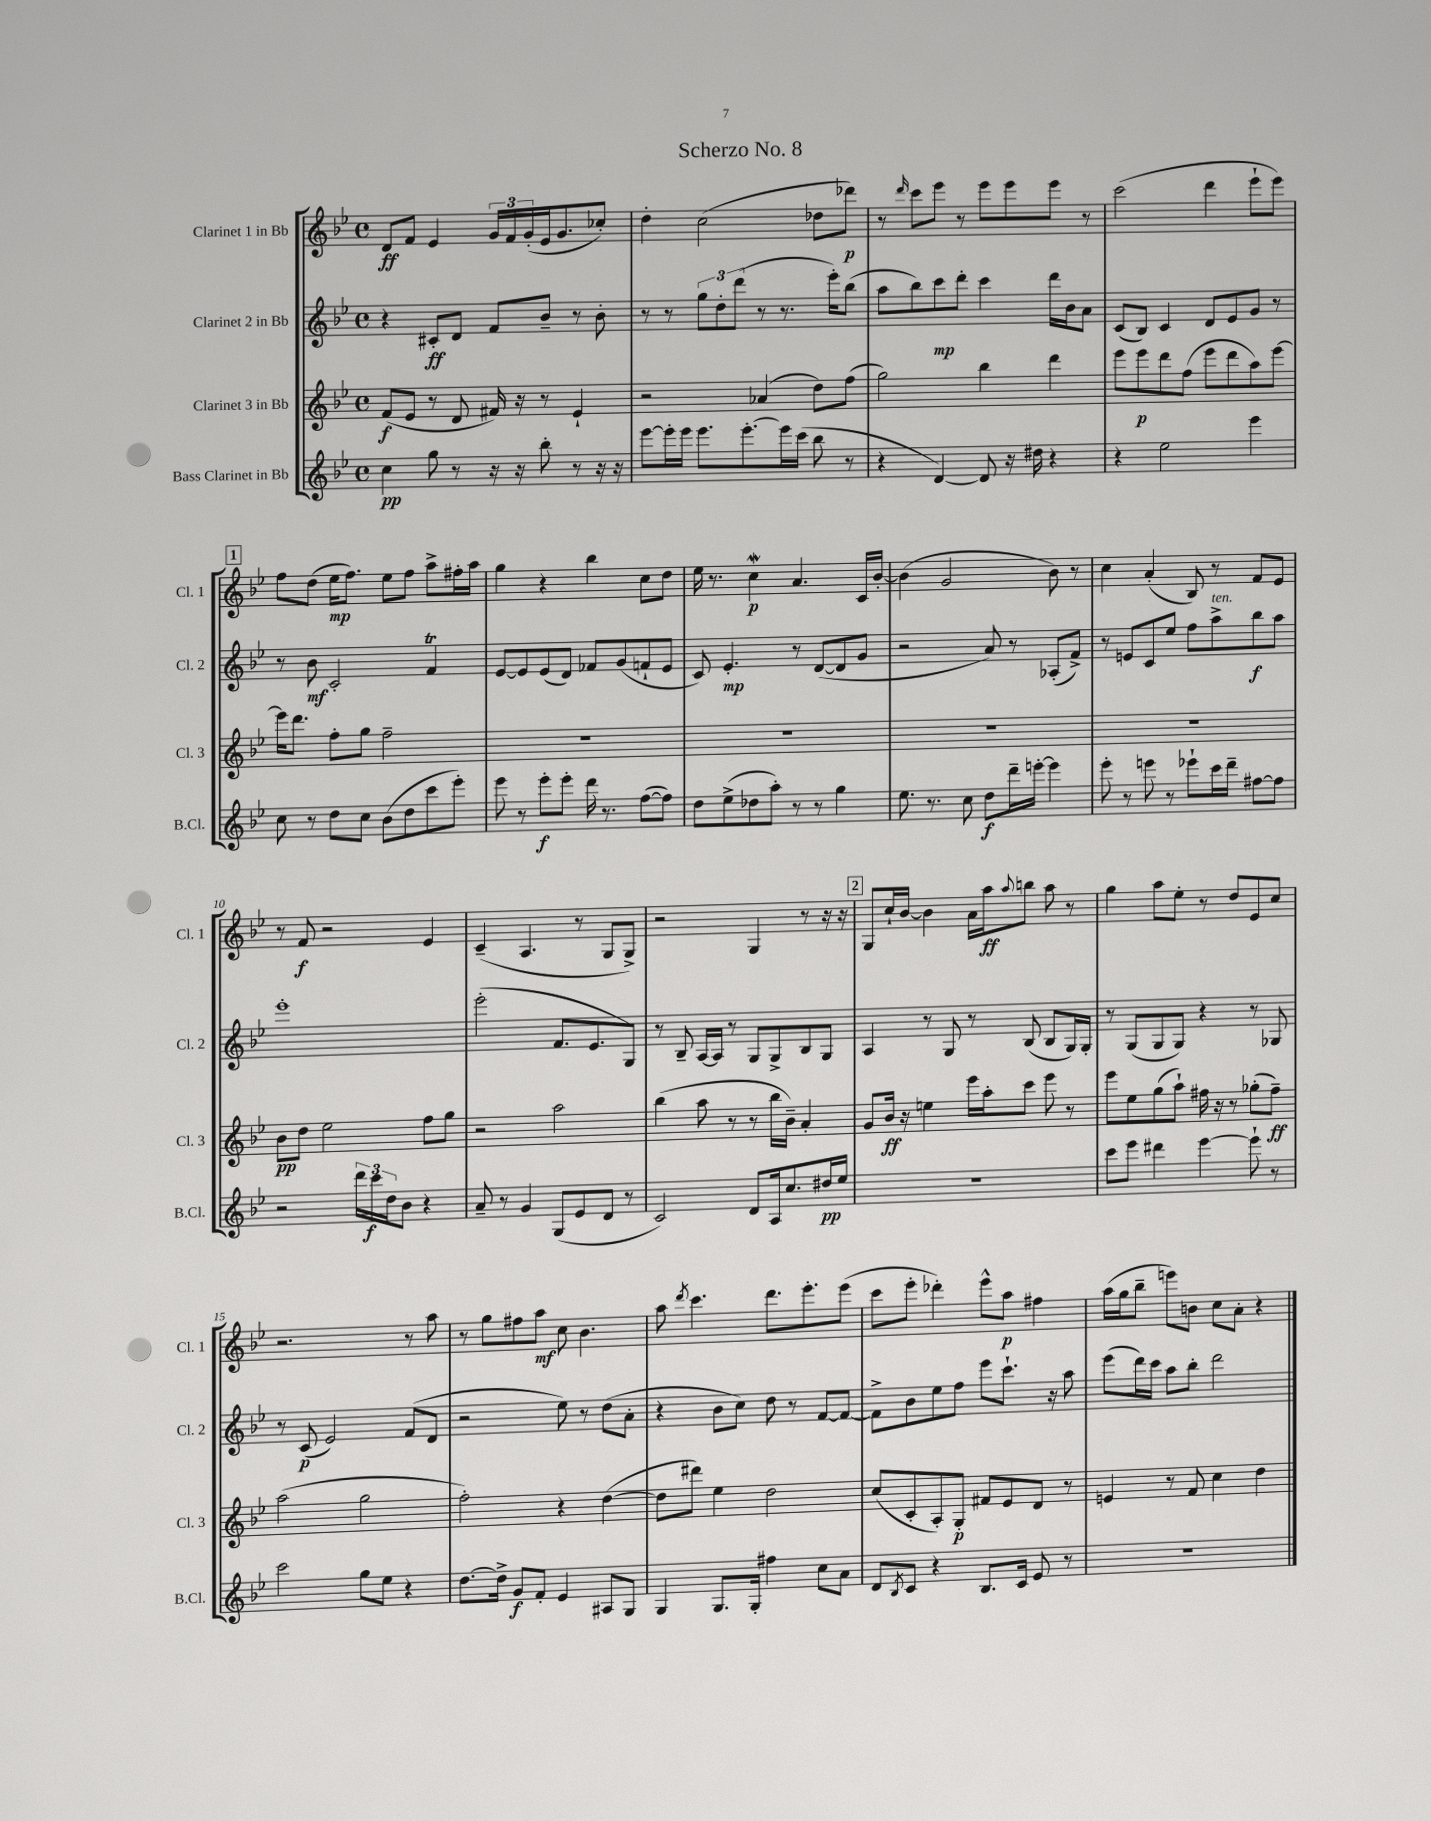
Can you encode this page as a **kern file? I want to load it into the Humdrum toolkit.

**kern	**dynam	**kern	**dynam	**kern	**dynam	**kern	**dynam
*part4	*part4	*part3	*part3	*part2	*part2	*part1	*part1
*staff4	*staff4	*staff3	*staff3	*staff2	*staff2	*staff1	*staff1
*I"Bass Clarinet in Bb	*	*I"Clarinet 3 in Bb	*	*I"Clarinet 2 in Bb	*	*I"Clarinet 1 in Bb	*
*I'B.Cl.	*	*I'Cl. 3	*	*I'Cl. 2	*	*I'Cl. 1	*
*clefG2	*	*clefG2	*	*clefG2	*	*clefG2	*
*k[b-e-]	*	*k[b-e-]	*	*k[b-e-]	*	*k[b-e-]	*
*M4/4	*	*M4/4	*	*M4/4	*	*M4/4	*
*met(c)	*	*met(c)	*	*met(c)	*	*met(c)	*
=1	=1	=1	=1	=1	=1	=1	=1
4cc\	pp	(8f/L	f	4r	.	8d/L	ff
.	.	8e-/J	.	.	.	8f/J	.
8gg\	.	8r	.	8c#X'/L	ff	4e-/	.
8r	.	8d/	.	8d/J	.	.	.
16r	.	16f#X/)	.	8f/L	.	24g/LL	.
.	.	.	.	.	.	24f/	.
16r	.	16r	.	.	.	.	.
.	.	.	.	.	.	(24g'/	.
8bb-'\	.	8r	.	8b-~/J	.	16e-/J	.
.	.	.	.	.	.	8.g/	.
8r	.	4e-`/	.	8r	.	.	.
16r	.	.	.	8b-'\	.	8cc-X'/J)	.
16r	.	.	.	.	.	.	.
=2	=2	=2	=2	=2	=2	=2	=2
[8eee-\L	.	2r	.	8r	.	4dd'\	.
16eee-'\L]	.	.	.	8r	.	.	.
16eee-\JJ	.	.	.	.	.	.	.
8.eee-\L	.	.	.	12gg\L	.	(2cc\	.
.	.	.	.	12dd'\	.	.	.
.	.	.	.	(12ddd\J	.	.	.
[8.eee-'\	.	.	.	.	.	.	.
.	.	(4a-X/	.	8r	.	.	.
16eee-\L]	.	.	.	8.r	.	.	.
(16ccc\JJ	.	.	.	.	.	.	.
8bb-\	.	8dd\L)	.	.	.	8dd-X\L	.
.	.	.	.	16eee-'\KL)	.	.	.
8r	.	(8ff\J	.	(8bb-\J	.	8ddd-X\J)	p
=3	=3	=3	=3	=3	=3	=3	=3
4r	.	2gg\)	.	8aa\L	.	8r	.
.	.	.	.	.	.	16qqddd/	.
.	.	.	.	8bb-\)	.	8ccc\L	.
[4d/)	.	.	.	8ccc\	mp	8eee-\J	.
.	.	.	.	8ddd'\J	.	8r	.
8d/]	.	4bb-\	.	4ccc\	.	8eee-\L	.
16r	.	.	.	.	.	8eee-\	.
16dd#X\	.	.	.	.	.	.	.
4r	.	4ddd\	.	16ddd\LL	.	8eee-\J	.
.	.	.	.	16b-\J	.	.	.
.	.	.	.	8a\J	.	8r	.
=4	=4	=4	=4	=4	=4	=4	=4
4r	.	8eee-\L	.	(8c/L	.	(2ccc\	.
.	.	8eee-\	p	8B-/J)	.	.	.
2ee-\	.	8ddd\	.	4c/	.	.	.
.	.	(8ff\J	.	.	.	.	.
.	.	8eee-\L	.	8d/L	.	4ddd\	.
.	.	8ddd\	.	8e-/	.	.	.
4eee-\	.	8aa\)	.	8g/J	.	8eee-`\L	.
.	.	[8eee-\J	.	8r	.	8eee-\J)	.
!!LO:LB:g=z
!!LO:REH:place=s1:t=1
=5	=5	=5	=5	=5	=5	=5	=5
8cc\	.	16eee-\KL]	.	8r	.	8ff\L	.
.	.	8.ddd\J	.	.	.	.	.
8r	.	.	.	8b-\	mf	(8dd\J	.
8dd\L	.	8ff'\L	.	2c'/	.	16ee-\KL	mp
.	.	.	.	.	.	8.ff\J)	.
8cc\J	.	8gg\J	.	.	.	.	.
(8b-\L	.	2ff~\	.	.	.	8ee-\L	.
8dd\	.	.	.	.	.	8ff\J	.
8ccc\	.	.	.	4fT/	.	8aa^\L	.
8eee-'\J)	.	.	.	.	.	16ff#X'\L	.
.	.	.	.	.	.	16aa\JJ	.
=6	=6	=6	=6	=6	=6	=6	=6
8eee-\	.	1r	.	[8e-/L	.	4gg\	.
8r	.	.	.	8e-/]	.	.	.
8eee-'\L	f	.	.	(8e-/	.	4r	.
8eee-'\J	.	.	.	8d/J)	.	.	.
16ddd\	.	.	.	8f-X/L	.	4bb-\	.
8.r	.	.	.	.	.	.	.
.	.	.	.	(8g/	.	.	.
([8ff\L	.	.	.	8fn`/	.	8cc\L	.
8ff\J])	.	.	.	8e-/J	.	8dd\J	.
=7	=7	=7	=7	=7	=7	=7	=7
8dd\L	.	1r	.	8c/)	.	16ee-\	.
.	.	.	.	.	.	8.r	.
(8ee-^\	.	.	.	4.e-'/	mp	.	.
8dd-X\	.	.	.	.	.	4ccW\	p
8aa'\J)	.	.	.	.	.	.	.
8r	.	.	.	8r	.	4.a/	.
8r	.	.	.	([8d/L	.	.	.
4gg\	.	.	.	8d/]	.	.	.
.	.	.	.	8g/J	.	16c/LL	.
.	.	.	.	.	.	[16b-'/JJ	.
=8	=8	=8	=8	=8	=8	=8	=8
8.ee-\	.	1r	.	2r	.	(4b-\]	.
8.r	.	.	.	.	.	.	.
.	.	.	.	.	.	2g/	.
8cc\	.	.	.	.	.	.	.
8dd\L	f	.	.	8a/)	.	.	.
16ddd~\L	.	.	.	8r	.	.	.
[16eeen'\JJ	.	.	.	.	.	.	.
4eee\]	.	.	.	(8A-X'/L	.	8b-\)	.
.	.	.	.	8f^/J)	.	8r	.
=9	=9	=9	=9	=9	=9	=9	=9
8eee-'\	.	1r	.	8r	.	4cc\	.
8r	.	.	.	8en/L	.	.	.
8eeen\	.	.	.	8c/	.	(4a'/	.
8r	.	.	.	8ee-/J	.	.	.
8eee-X`\L	.	.	.	8ff\L	.	8B-/)	.
!	!	!	!	!LO:TX:a:i:t=ten.	!	!	!
16ccc\L	.	.	.	8aa^\	.	8r	.
16ddd~\JJ	.	.	.	.	.	.	.
[8ff#X\L	.	.	.	8bb-\	f	8f/L	.
8ff#\J]	.	.	.	8aa\J	.	8e-/J	.
!!LO:LB:g=z
=10	=10	=10	=10	=10	=10	=10	=10
2r	.	8b-\L	pp	1eee-'	.	8r	.
.	.	8dd\J	.	.	.	8f/	f
.	.	2ee-\	.	.	.	2r	.
24ddd\LL	.	.	.	.	.	.	.
24ccc\	f	.	.	.	.	.	.
24dd\J	.	.	.	.	.	.	.
8b-\J	.	.	.	.	.	.	.
4r	.	8ff\L	.	.	.	4e-/	.
.	.	8gg\J	.	.	.	.	.
=11	=11	=11	=11	=11	=11	=11	=11
8a~/	.	2r	.	(2eee-'\	.	(4c~/	.
8r	.	.	.	.	.	.	.
4g/	.	.	.	.	.	4.A/	.
(8G/L	.	2aa\	.	8.f/L	.	.	.
8e-/	.	.	.	.	.	8r	.
.	.	.	.	8.e-/	.	.	.
8d/J	.	.	.	.	.	8G/L	.
8r	.	.	.	8G/J)	.	8G^/J)	.
=12	=12	=12	=12	=12	=12	=12	=12
2c/)	.	(4bb-\	.	8r	.	2r	.
.	.	.	.	8B-~/	.	.	.
.	.	8aa\	.	[16A/LL	.	.	.
.	.	.	.	16A/JJ]	.	.	.
.	.	8r	.	8r	.	.	.
8d/L	.	8r	.	8G/L	.	4G/	.
16A/k	.	16bb-\LL	.	8G^/	.	.	.
8.cc/	.	16b-~\JJ)	.	.	.	.	.
.	.	4a'/	.	8B-/	.	8r	.
16dd#X/L	pp	.	.	8G/J	.	16r	.
16ee-/JJ	.	.	.	.	.	16r	.
!!LO:REH:place=s1:t=2
=13	=13	=13	=13	=13	=13	=13	=13
1r	.	8g/L	.	4A/	.	8G/L	.
.	.	16b-/Jk	ff	.	.	16cc`/L	.
.	.	16r	.	.	.	[16b-/JJ	.
.	.	4een\	.	8r	.	4b-\]	.
.	.	.	.	8G/	.	.	.
.	.	16eee-\LL	.	8r	.	16a\LL	.
.	.	16aa'\J	.	.	.	16aa\J	ff
.	.	.	.	.	.	8qqaa/	.
.	.	8ccc\J	.	(8B-/	.	8bbn\J	.
.	.	8eee-\	.	8B-/L	.	8aa\	.
.	.	8r	.	16G/L)	.	8r	.
.	.	.	.	16G'/JJ	.	.	.
=14	=14	=14	=14	=14	=14	=14	=14
8ccc\L	.	8eee-\L	.	8r	.	4gg\	.
8eee-\J	.	8ee-\	.	(8G/L	.	.	.
4ddd#X\	.	(8gg\	.	8G/	.	8aa\L	.
.	.	8aa`\J)	.	8G/J)	.	8ee-'\J	.
[4eee-\	.	16ff#X\	.	4r	.	8r	.
.	.	16r	.	.	.	.	.
.	.	8r	.	.	.	8dd/L	.
8eee-`\]	.	(8gg-X'\L	.	8r	.	8e-/	.
8r	.	8ff#~\J)	ff	8G-X/	.	8cc/J	.
!!LO:LB:g=z
=15	=15	=15	=15	=15	=15	=15	=15
2ccc\	.	(2aa\	.	8r	.	2.r	.
.	.	.	.	(8c/	p	.	.
.	.	.	.	2e-/)	.	.	.
8gg\L	.	2gg\	.	.	.	.	.
8ee-\J	.	.	.	.	.	.	.
4r	.	.	.	(8f/L	.	8r	.
.	.	.	.	8d/J	.	8aa\	.
=16	=16	=16	=16	=16	=16	=16	=16
[8.dd\L	.	2ff'\)	.	2r	.	8r	.
.	.	.	.	.	.	8gg\L	.
16dd^\Jk]	.	.	.	.	.	.	.
8g/L	f	.	.	.	.	8ff#X\	.
8f'/J	.	.	.	.	.	8aa\J	mf
4e-/	.	4r	.	8ee-\)	.	8cc\	.
.	.	.	.	8r	.	4.b-\	.
8A#X/L	.	([4dd\	.	(8dd\L	.	.	.
8G/J	.	.	.	8a'\J	.	.	.
=17	=17	=17	=17	=17	=17	=17	=17
4G/	.	8dd\L]	.	4r	.	8aa\	.
.	.	.	.	.	.	8qddd/	.
.	.	8ddd#X\J)	.	.	.	4.ccc\	.
8.G/L	.	4ee-\	.	8b-\L	.	.	.
.	.	.	.	8cc\J)	.	.	.
16G'/Jk	.	.	.	.	.	.	.
4ff#X\	.	2dd\	.	8dd\	.	8.ddd\L	.
.	.	.	.	8r	.	.	.
.	.	.	.	.	.	8.eee-'\	.
8cc\L	.	.	.	[8f/L	.	.	.
8a\J	.	.	.	8f/J_	.	(8eee-\J	.
=18	=18	=18	=18	=18	=18	=18	=18
8d/L	.	(8cc/L	.	8f^\L]	.	8ccc\L	.
8qB-/	.	.	.	.	.	.	.
8c/J	.	8c'/	.	8b-\	.	8eee-'\J	.
4r	.	8A'/)	.	8ee-\	.	4ddd-X'\)	.
.	.	8G'/J	p	8ff\J	.	.	.
8.B-/L	.	8f#X/L	.	8eee-\L	.	8eee-^^\L	.
.	.	8e-/	.	8.ccc`\J	.	8aa\J	p
16c/Jk	.	.	.	.	.	.	.
8e-/	.	8d/J	.	.	.	4ff#X\	.
.	.	.	.	16r	.	.	.
8r	.	8r	.	8aa\	.	.	.
=19	=19	=19	=19	=19	=19	=19	=19
1r	.	4en/	.	(8eee-\L	.	(16aa\LL	.
.	.	.	.	.	.	16gg\J	.
.	.	.	.	16ddd\L)	.	8bb-~\J	.
.	.	.	.	16ccc\JJ	.	.	.
.	.	8r	.	8aa\L	.	8eeen\L)	.
.	.	8f/	.	8bb-'\J	.	8bn\J	.
.	.	4cc\	.	2ddd\	.	8cc\L	.
.	.	.	.	.	.	8a'\J	.
.	.	4dd\	.	.	.	4r	.
==	==	==	==	==	==	==	==
*-	*-	*-	*-	*-	*-	*-	*-
